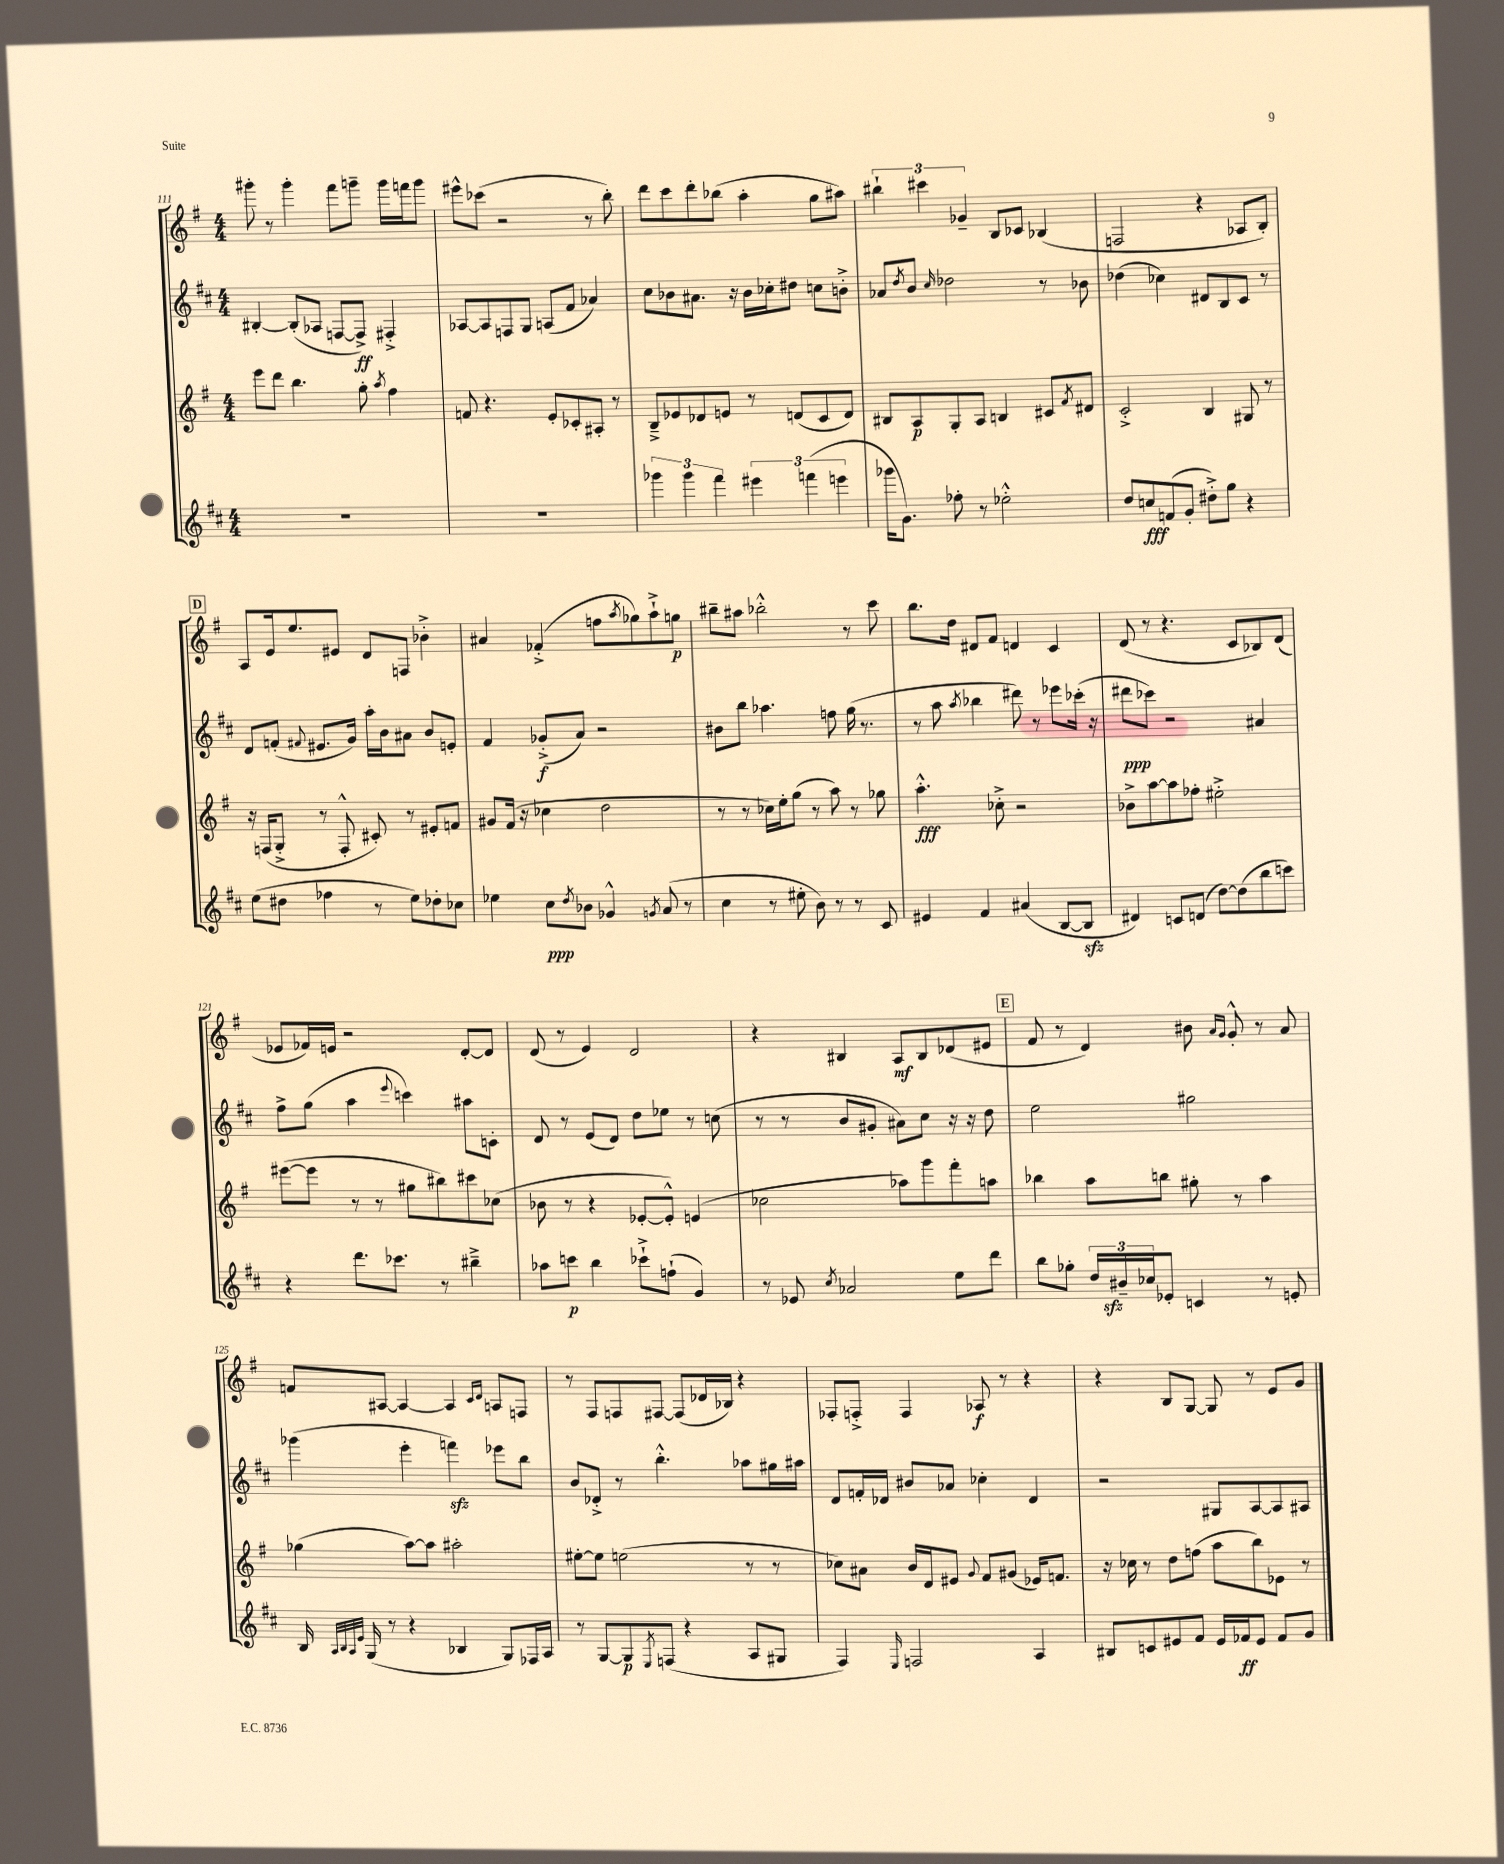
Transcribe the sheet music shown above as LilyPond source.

<<
\new StaffGroup <<
\new Staff = "s0" {
    \clef treble \key g \major \numericTimeSignature \time 4/4
    gis'''8-. r8 gis'''4-. fis'''8 g'''8-- g'''16 f'''16 g'''8 |
    eis'''8-^ ces'''8( r2 r8 b''8-.) |
    d'''8 c'''8 d'''8-. bes''8( a''4-. g''8 ais''8) |
    \tuplet 3/2 { bis''4-! cis'''4 ges'4-- } b8 ces'8 bes4( |
    f2 r4 aes8 b8-.) |
    \mark \markup { \box "D" } a8 e'16 e''8. eis'8 d'8 f8 bes'4-.-> |
    ais'4 fes'4-.->( f''8 \acciaccatura { a''8 } ges''8) a''8-!-> g''8\p |
    bis''8-- ais''8 bes''2-.-^ r8 c'''8 |
    b''8. d''16 dis'8 fis'8 d'4 c'4 |
    d'8( r8 r4. c'8 bes8) d'8( |
    ees'8 fes'16) e'16 r2 d'8~-. d'8 |
    d'8( r8 e'4) d'2 |
    r4 bis4 a8\mf bis8 des'8( eis'8 |
    \mark \markup { \box "E" } fis'8 r8 d'4) bis'8 \grace { a'16 g'16 } g'8-.-^ r8 a'8 |
    f'8 ais8~ ais4~ ais4 \grace { c'16 d'16 } a8 f8 |
    r8 fis8 f8 fis8~ fis8( des'16 bes16) r4 |
    fes8-. f8-.-> f4 aes8\f r8 r4 |
    r4 b8 g8~ g8 r8 e'8 g'8 \bar "|." |
}
\new Staff = "s1" {
    \clef treble \key d \major \numericTimeSignature \time 4/4
    bis4~-. bis8-.( aes8 f8~ f8->\ff) fis4-.-> |
    aes8~ aes8 f8 g8 a8( fis'8 aes'4) |
    cis''8 bes'8 ais'8. r16 bes'16 ces''16-. dis''8 c''8 b'8-.-> |
    aes'8 \acciaccatura { d''8 } b'8 \grace { cis''16 } des''2 r8 bes'8 |
    des''4( ces''4) dis'8 b8 cis'8 r8 |
    \mark \markup { \box "D" } d'8 f'8-.( \appoggiatura { fis'8 } eis'8. g'16) a''16-. b'16 ais'8 b'8 e'8-. |
    fis'4 ges'8-.->\f( a'8) r2 |
    bis'8 b''8 aes''4. f''8 g''16( r8. |
    r8 a''8 \acciaccatura { a''8 } bes''4 dis'''8) r8 ees'''8 ces'''16-.( r16 |
    dis'''8\ppp ces'''8) r2 ais'4 |
    fis''8-> g''8( a''4 \appoggiatura { e'''8 } c'''4) ais''8 c'8-. |
    d'8 r8 e'8( d'8) d''8 ees''8 r8 c''8( |
    r8 r8 b'8 gis'8-. ais'8) cis''8 r16 r16 d''8 |
    \mark \markup { \box "E" } e''2 gis''2 |
    ges'''4( e'''4-. f'''4\sfz) ees'''8 b''8 |
    b'8 des'8-.-> r8 b''4.-.-^ aes''8 gis''16 ais''16 |
    d'8 f'16-. des'16 bis'8 aes'8 ces''4-. des'4 |
    r2 gis8 a8~ a8 ais8 \bar "|." |
}
\new Staff = "s2" {
    \clef treble \key g \major \numericTimeSignature \time 4/4
    e'''8 d'''8 b''4. g''8-. \acciaccatura { a''8 } fis''4 |
    f'8 r4. e'8-. ces'8-. ais8-. r8 |
    b8---> ees'8 des'8 e'8 r8 d'8( c'8 d'8) |
    bis8 a8\p g8-. a8 b4 cis'8 \acciaccatura { fis'8 } dis'8 |
    c'2-.-> b4 gis8 r8 |
    \mark \markup { \box "D" } r16 f16( g8-.-> r8 f8-.-^ cis'8-.) r8 eis'8-. f'8 |
    gis'8 fis'16( r16 ces''4 d''2 |
    r8 r8 ces''16) e''16-. g''8( r8 a''8) r8 ges''8 |
    a''4.-.-^\fff ces''8-.-> r2 |
    bes'8-> a''8~ a''8 fes''8-. eis''2-.-> |
    eis'''8~( eis'''8 r8 r8 gis''8 bis''8) cis'''8 ces''8( |
    bes'8 r8 r4 ees'8~-. ees'8-.-^) e'4( |
    ces''2 aes''8) g'''8 fis'''8-. a''8 |
    \mark \markup { \box "E" } bes''4 a''8 b''8 gis''8-. r8 a''4 |
    ges''4( a''8~) a''8 ais''2-. |
    eis''8~-. eis''8 e''2( r8 r8 |
    ces''8) ais'8 b'16 d'16 eis'8 \appoggiatura { g'8 } fis'8 gis'8( ees'16) f'8. |
    r16 ces''16 r8 d''8 f''8( a''8 b''8) ees'8 r8 \bar "|." |
}
\new Staff = "s3" {
    \clef treble \key d \major \numericTimeSignature \time 4/4
    R1 |
    R1 |
    \tuplet 3/2 { ges'''4 ges'''4 fis'''4 } \tuplet 3/2 { eis'''4 f'''4( e'''4 } |
    ges'''16 g'8.) fes''8-. r8 ees''2-.-^ |
    d''8 c''8\fff f'8( g'8-. dis''8-.->) g''8 r4 |
    \mark \markup { \box "D" } e''8( dis''8 fes''4 r8 e''8) des''8-. ces''8 |
    ees''4 cis''8\ppp \acciaccatura { d''8 } bes'8 ges'4-^ \acciaccatura { g'8 } a'8( r8 |
    cis''4 r8 eis''8-. b'8) r8 r8 cis'8 |
    eis'4 fis'4 ais'4( b8~ b8\sfz |
    dis'4) c'8 d'8( d''8~) d''8( b''8 c'''8) |
    r4 d'''8. ces'''8. r8 bis''4---> |
    aes''8 c'''8\p b''4 ces'''8-!-> f''8-!( g'4) |
    r8 ees'8 \acciaccatura { cis''8 } aes'2 e''8 d'''8 |
    \mark \markup { \box "E" } b''8 ges''8-. \tuplet 3/2 { d''16 bis'16--\sfz ces''16 } ees'8-. c'4 r8 e'8-. |
    b16 \grace { a32 b32 a32 e'32 } g16( r8 r4 bes4 g8) fes16 a16 |
    r8 g8~ g8\p \acciaccatura { e8 } f8( r4 a8 gis8 |
    fis4) \grace { e16 } f2 a4 |
    bis8 c'8 eis'8 fis'8 eis'16 fes'16\ff eis'8 fes'8 g'8 \bar "|." |
}
>>
>>
\layout { \context { \Score currentBarNumber = #111 } }
